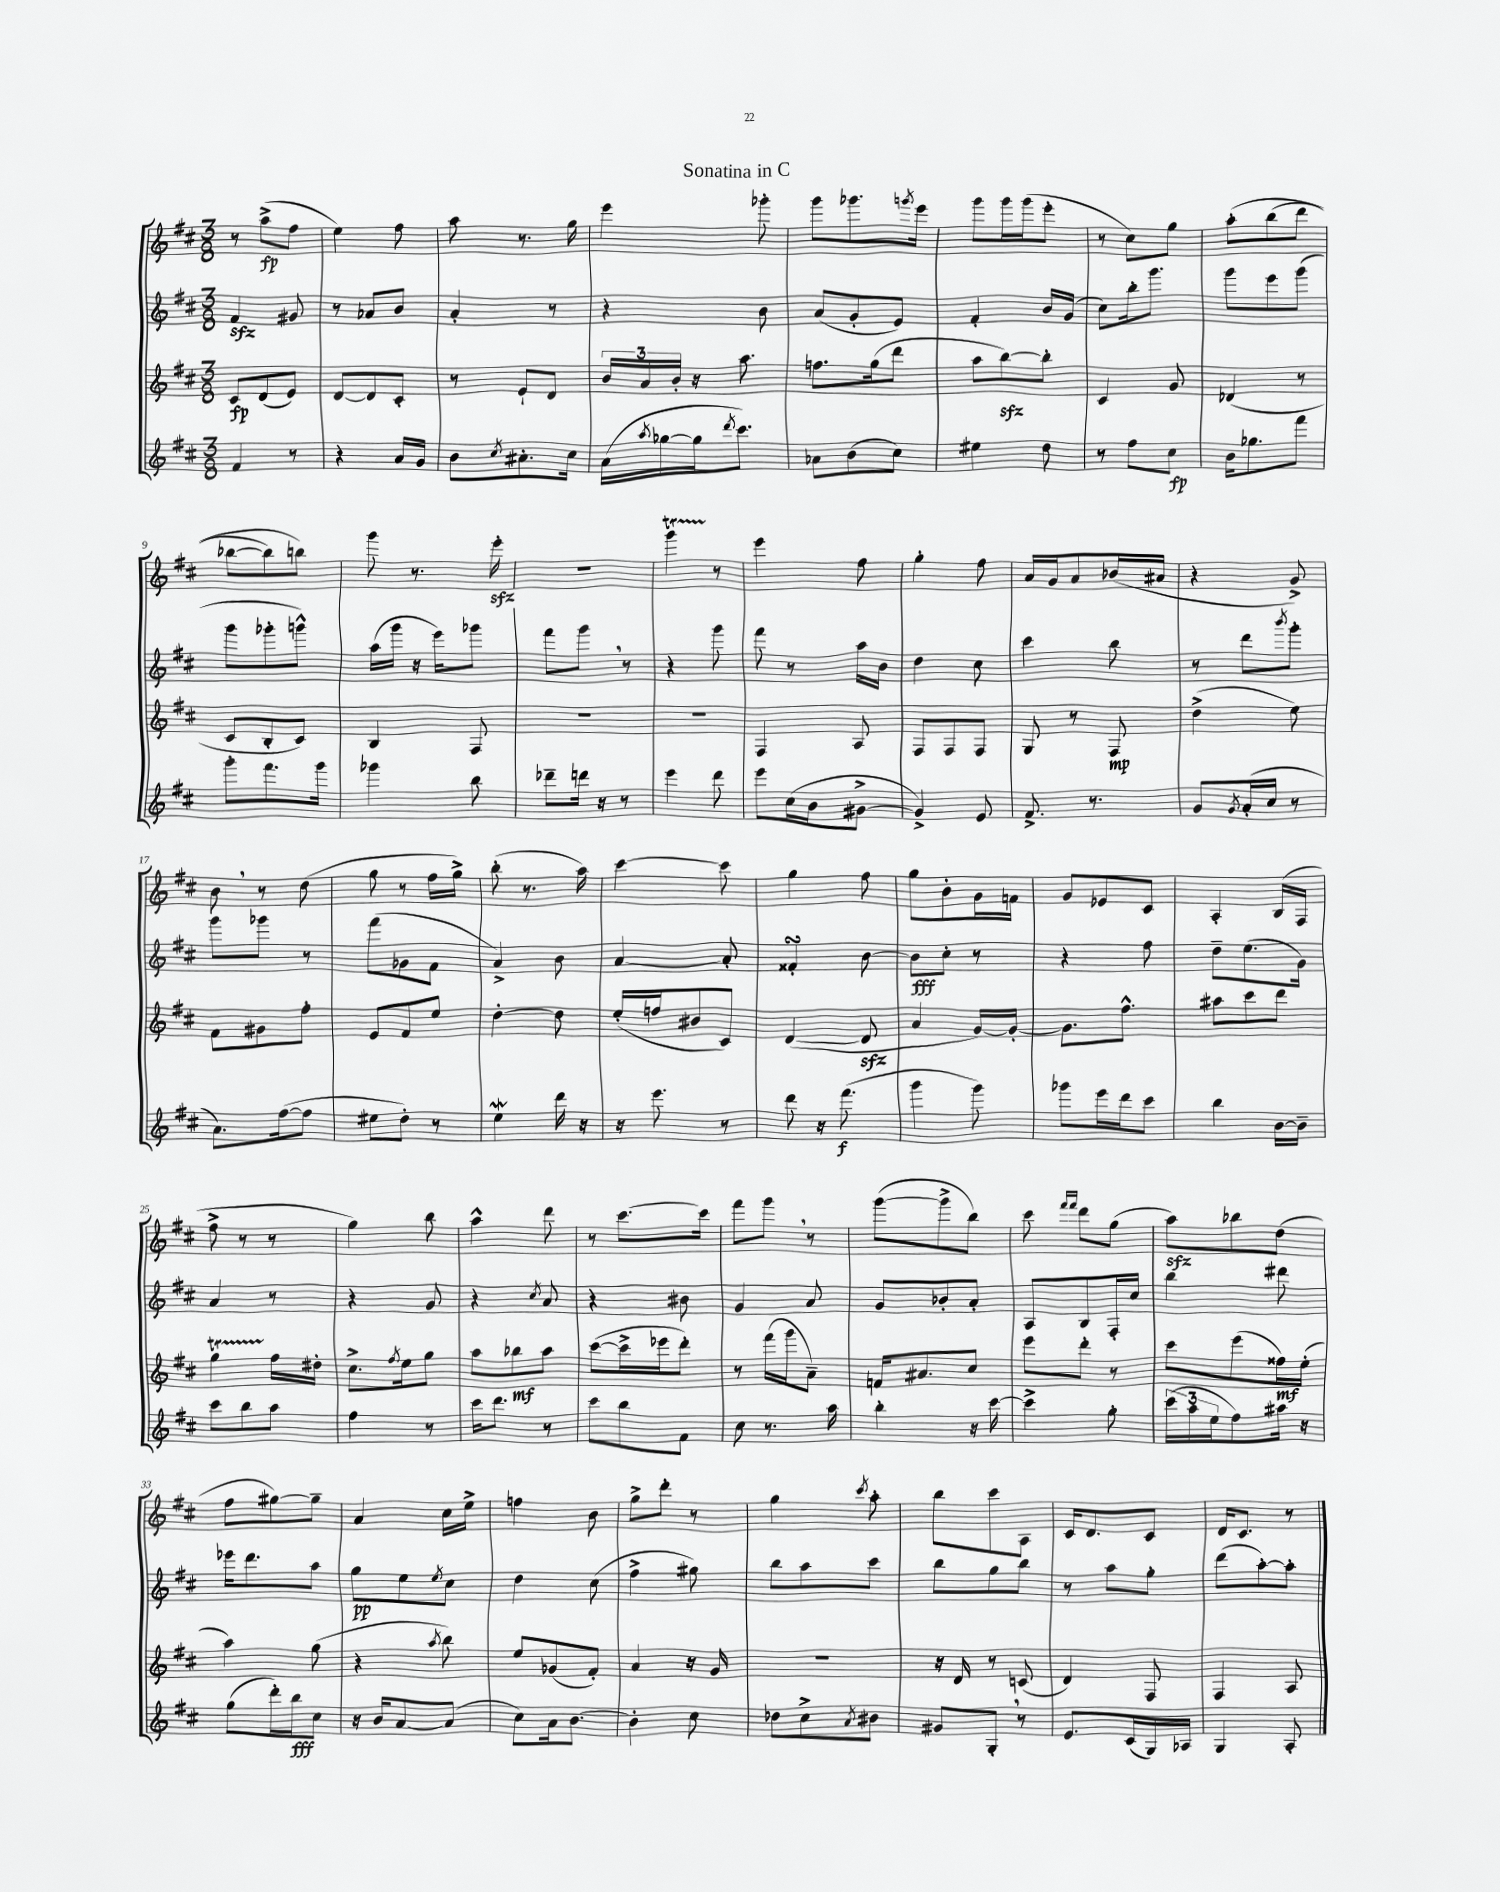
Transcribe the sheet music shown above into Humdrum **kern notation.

**kern	**dynam	**kern	**dynam	**kern	**dynam	**kern	**dynam
*part4	*part4	*part3	*part3	*part2	*part2	*part1	*part1
*staff4	*staff4	*staff3	*staff3	*staff2	*staff2	*staff1	*staff1
*clefG2	*	*clefG2	*	*clefG2	*	*clefG2	*
*k[f#c#]	*	*k[f#c#]	*	*k[f#c#]	*	*k[f#c#]	*
*M3/8	*	*M3/8	*	*M3/8	*	*M3/8	*
=1	=1	=1	=1	=1	=1	=1	=1
4f#/	.	8c#/L	fp	4f#zz/	.	8r	.
.	.	(8d/	.	.	.	(8aa^\L	fp
8r	.	8e/J)	.	8g#X/	.	8ff#\J	.
=2	=2	=2	=2	=2	=2	=2	=2
4r	.	[8d/L	.	8r	.	4ee\)	.
.	.	8d/]	.	8a-X/L	.	.	.
16a/LL	.	8c#'/J	.	8b/J	.	8ff#\	.
16g/JJ	.	.	.	.	.	.	.
=3	=3	=3	=3	=3	=3	=3	=3
8b\L	.	8r	.	4a'/	.	8aa\	.
8qcc#/	.	.	.	.	.	.	.
8.a#X'\	.	8e`/L	.	.	.	8.r	.
.	.	8d/J	.	8r	.	.	.
16cc#\Jk	.	.	.	.	.	16gg\	.
=4	=4	=4	=4	=4	=4	=4	=4
(16a\LL	.	24b/LL	.	4r	.	4eee\	.
.	.	24a/	.	.	.	.	.
8qaa/	.	.	.	.	.	.	.
[16gg-X\	.	.	.	.	.	.	.
.	.	24b'/JJ	.	.	.	.	.
16gg-\J]	.	16r	.	.	.	.	.
8qddd/	.	.	.	.	.	.	.
8.ccc#\J)	.	8.aa\	.	.	.	.	.
.	.	.	.	8b\	.	8ggg-X'\	.
=5	=5	=5	=5	=5	=5	=5	=5
8a-X\L	.	8.ffn\L	.	(8a/L	.	8ggg\L	.
(8b\	.	.	.	8g'/	.	8.ggg-X\	.
.	.	(16gg\k	.	.	.	.	.
8cc#\J)	.	8ddd\J	.	8e/J)	.	.	.
.	.	.	.	.	.	8qgggn/	.
.	.	.	.	.	.	16eee\Jk	.
=6	=6	=6	=6	=6	=6	=6	=6
4ee#X\	.	8aa\L	.	4f#'/	.	8ggg\L	.
.	.	[8bbzz\)	.	.	.	16ggg\L	.
.	.	.	.	.	.	(16ggg\J	.
8dd\	.	8bb'\J]	.	16b/LL	.	8eee'\J	.
.	.	.	.	(16g/JJ	.	.	.
=7	=7	=7	=7	=7	=7	=7	=7
8r	.	4c#/	.	8cc#\L)	.	8r	.
8ff#\L	.	.	.	16bb'\k	.	8cc#\L)	.
.	.	.	.	8.ggg\J	.	.	.
8cc#\J	fp	8g/	.	.	.	8gg\J	.
=8	=8	=8	=8	=8	=8	=8	=8
16b\KL	.	(4d-X/	.	8ggg\L	.	(8aa'\L	.
8.gg-X\	.	.	.	.	.	.	.
.	.	.	.	8eee\	.	(8bb\	.
8fff#\J	.	8r	.	(8ggg\J	.	8ddd\J	.
!!LO:LB:g=z
=9	=9	=9	=9	=9	=9	=9	=9
8ggg'\L	.	8c#/L	.	8ggg\L	.	[8bb-X\L	.
8.fff#\	.	8B'/	.	8ggg-X'\	.	8bb-\])	.
.	.	8c#/J)	.	8gggn^^\J)	.	8bbn\J)	.
16ggg\Jk	.	.	.	.	.	.	.
=10	=10	=10	=10	=10	=10	=10	=10
4ggg-X\	.	4B/	.	(16aa\LL	.	8ggg\	.
.	.	.	.	16ggg\JJ	.	.	.
.	.	.	.	16r	.	8.r	.
.	.	.	.	16eee\KL)	.	.	.
8bb\	.	8F#/	.	8ggg-X\J	.	.	.
.	.	.	.	.	.	16eeezz'\	.
=11	=11	=11	=11	=11	=11	=11	=11
8ddd-X~\L	.	4.r	.	8fff#\L	.	4.r	.
16dddn\Jk	.	.	.	8ggg,\J	.	.	.
16r	.	.	.	.	.	.	.
8r	.	.	.	8r	.	.	.
=12	=12	=12	=12	=12	=12	=12	=12
4eee\	.	4.r	.	4r	.	4gggT\	.
8ddd\	.	.	.	8ggg\	.	8r	.
=13	=13	=13	=13	=13	=13	=13	=13
8eee\L	.	4F#/	.	8fff#\	.	4eee\	.
(16cc#\L	.	.	.	8r	.	.	.
16b\J	.	.	.	.	.	.	.
[8g#X^\J	.	8A/	.	16aa\LL	.	8ff#\	.
.	.	.	.	16b\JJ	.	.	.
=14	=14	=14	=14	=14	=14	=14	=14
4g#^/])	.	8F#/L	.	4dd\	.	4gg'\	.
.	.	8F#/	.	.	.	.	.
8e/	.	8F#/J	.	8cc#\	.	8ff#\	.
=15	=15	=15	=15	=15	=15	=15	=15
8.f#^/	.	8G/	.	4ccc#\	.	16a/LL	.
.	.	.	.	.	.	16g/J	.
.	.	8r	.	.	.	8a/	.
8.r	.	.	.	.	.	.	.
.	.	8F#/	mp	8bb\	.	(16b-X/L	.
.	.	.	.	.	.	16a#X/JJ	.
=16	=16	=16	=16	=16	=16	=16	=16
8g/L	.	(4dd^\	.	8r	.	4r	.
8qg/	.	.	.	.	.	.	.
(16a'/L	.	.	.	8ddd\L	.	.	.
16cc#/JJ	.	.	.	.	.	.	.
.	.	.	.	8qbbb/	.	.	.
8r	.	8ee\)	.	8ggg'\J	.	8g^/)	.
!!LO:LB:g=z
=17	=17	=17	=17	=17	=17	=17	=17
8.a\L)	.	8f#\L	.	8ggg\L	.	8b,\	.
.	.	8g#X\	.	8ggg-X\J	.	8r	.
([16ff#\k	.	.	.	.	.	.	.
8ff#\J]	.	8ff#'\J	.	8r	.	(8dd\	.
=18	=18	=18	=18	=18	=18	=18	=18
8ee#X\L	.	8e/L	.	(8fff#\L	.	8gg\	.
8dd'\J)	.	8f#/	.	8g-X\	.	8r	.
8r	.	8ee/J	.	8f#\J	.	16ff#\LL	.
.	.	.	.	.	.	16gg^\JJ)	.
=19	=19	=19	=19	=19	=19	=19	=19
4eeW\	.	[4dd'\	.	4a^/)	.	(8bb'\	.
.	.	.	.	.	.	8.r	.
16ddd\	.	8dd\]	.	8b\	.	.	.
16r	.	.	.	.	.	16aa\)	.
=20	=20	=20	=20	=20	=20	=20	=20
16r	.	(16ee'/LL	.	[4a/	.	[4ccc#\	.
8.eee\	.	16ffn/J	.	.	.	.	.
.	.	8b#X/	.	.	.	.	.
8r	.	8c#/J)	.	8a'/]	.	8ccc#\]	.
=21	=21	=21	=21	=21	=21	=21	=21
8ddd\	.	([4d/	.	4f##XsSsS'/	.	4gg\	.
16r	.	.	.	.	.	.	.
(8.fff#\	f	.	.	.	.	.	.
.	.	8dzz/]	.	[8b\	.	8ff#\	.
=22	=22	=22	=22	=22	=22	=22	=22
4ggg\	.	4a/	.	8b\L]	fff	8gg\L	.
.	.	.	.	8cc#'\J	.	8b'\	.
8ggg\)	.	[16g/LL)	.	8r	.	16g\L	.
.	.	16g'/JJ_	.	.	.	16fn\JJ	.
=23	=23	=23	=23	=23	=23	=23	=23
8ggg-X\L	.	8.g\L]	.	4r	.	8g/L	.
16eee\L	.	.	.	.	.	8e-X/	.
16ddd\J	.	8.ff#^^\J	.	.	.	.	.
8ccc#\J	.	.	.	8ff#\	.	8c#/J	.
=24	=24	=24	=24	=24	=24	=24	=24
4bb\	.	8aa#X\L	.	8dd~\L	.	4A'/	.
.	.	8ccc#\	.	(8.ee\	.	.	.
[16b\LL	.	8ddd\J	.	.	.	(16B/LL	.
16b~\JJ]	.	.	.	16g\Jk)	.	16F#/JJ	.
!!LO:LB:g=z
=25	=25	=25	=25	=25	=25	=25	=25
8ccc#\L	.	4ggT\	.	4a/	.	8ff#^\	.
8bb\	.	.	.	.	.	8r	.
8aa\J	.	16ff#\LL	.	8r	.	8r	.
.	.	16dd#X'\JJ	.	.	.	.	.
=26	=26	=26	=26	=26	=26	=26	=26
4ff#\	.	8.cc#^\L	.	4r	.	4gg\)	.
.	.	8qff#/	.	.	.	.	.
.	.	16ee\k	.	.	.	.	.
8r	.	8gg\J	.	8g/	.	8bb\	.
=27	=27	=27	=27	=27	=27	=27	=27
16ccc#\KL	.	8aa\L	.	4r	.	4aa^^\	.
8.ddd\J	.	.	.	.	.	.	.
.	.	8bb-X\	mf	.	.	.	.
.	.	.	.	8qcc#/	.	.	.
8r	.	8aa\J	.	8a/	.	8ddd\	.
=28	=28	=28	=28	=28	=28	=28	=28
8ccc#\L	.	([8ccc#\L	.	4r	.	8r	.
8bb\	.	16ccc#^\L]	.	.	.	[8.ccc#\L	.
.	.	16eee-X\J	.	.	.	.	.
8f#\J	.	8ddd'\J)	.	8b#X\	.	.	.
.	.	.	.	.	.	16ccc#\Jk]	.
=29	=29	=29	=29	=29	=29	=29	=29
8cc#\	.	8r	.	4g/	.	8fff#\L	.
8.r	.	(16fff#\LL	.	.	.	8ggg,\J	.
.	.	16ggg\J	.	.	.	.	.
.	.	8a~\J)	.	8a/	.	8r	.
16aa\	.	.	.	.	.	.	.
=30	=30	=30	=30	=30	=30	=30	=30
4bb'\	.	16fn/KL	.	8g/L	.	([8ggg\L	.
.	.	8.a#X/	.	.	.	.	.
.	.	.	.	8b-X'/	.	8ggg^\]	.
16r	.	8cc#/J	.	8a'/J	.	8bb\J)	.
[16ccc#\	.	.	.	.	.	.	.
=31	=31	=31	=31	=31	=31	=31	=31
4ccc#^\]	.	8eee\L	.	8A/L	.	8ccc#\	.
.	.	.	.	.	.	16qqfff#/LL	.
.	.	.	.	.	.	16qqfff#/JJ	.
.	.	8ddd'\J	.	8B/	.	8ddd\L	.
8gg'\	.	8r	.	16F#'/L	.	(8gg\J	.
.	.	.	.	16cc#/JJ	.	.	.
=32	=32	=32	=32	=32	=32	=32	=32
(24ccc#\LL	.	8ccc#\L	.	4bb\	.	8aazz\L)	.
24aa\	.	.	.	.	.	.	.
24ee\J	.	.	.	.	.	.	.
8ff#\)	.	(8eee\	.	.	.	8bb-X\	.
16aa#X\Jk	.	16ff##X\L)	mf	8ddd#X\	.	(8dd\J	.
16r	.	(16ee'\JJ	.	.	.	.	.
!!LO:LB:g=z
=33	=33	=33	=33	=33	=33	=33	=33
(8gg\L	.	4aa\)	.	16eee-X\KL	.	8ff#\L	.
.	.	.	.	8.ddd\	.	.	.
16ddd'\L)	.	.	.	.	.	[8gg#X\)	.
16bb\J	fff	.	.	.	.	.	.
8cc#\J	.	(8gg\	.	8aa\J	.	8gg#~\J]	.
=34	=34	=34	=34	=34	=34	=34	=34
16r	.	4r	.	8gg\L	pp	4a/	.
16b/KL	.	.	.	.	.	.	.
[8a/	.	.	.	8ee\	.	.	.
.	.	8qaa/	.	8qee/	.	.	.
(8a/J]	.	8bb\)	.	8cc#\J	.	16cc#\LL	.
.	.	.	.	.	.	16ee^\JJ	.
=35	=35	=35	=35	=35	=35	=35	=35
8cc#\L)	.	8ee/L	.	4dd\	.	4ffn\	.
16a\k	.	(8g-X/	.	.	.	.	.
[8.b\J	.	.	.	.	.	.	.
.	.	8f#'/J)	.	(8cc#\	.	8b\	.
=36	=36	=36	=36	=36	=36	=36	=36
4b'\]	.	4a/	.	4ff#^\	.	8gg^\L	.
.	.	.	.	.	.	8ddd'\J	.
8cc#\	.	16r	.	8gg#X\)	.	8r	.
.	.	16g/	.	.	.	.	.
=37	=37	=37	=37	=37	=37	=37	=37
8dd-X\L	.	4.r	.	8bb\L	.	4gg\	.
8cc#^\	.	.	.	8aa\	.	.	.
8qa/	.	.	.	.	.	8qccc#/	.
8b#X\J	.	.	.	8ccc#\J	.	8aa'\	.
=38	=38	=38	=38	=38	=38	=38	=38
8g#X/L	.	16r	.	8bb\L	.	8bb\L	.
.	.	16d/	.	.	.	.	.
8G',/J	.	8r	.	8gg\	.	8ccc#\	.
8r	.	(8cn/	.	8bb\J	.	8A\J	.
=39	=39	=39	=39	=39	=39	=39	=39
8.e/L	.	4d/)	.	8r	.	16c#/KL	.
.	.	.	.	.	.	8.d/	.
.	.	.	.	8aa\L	.	.	.
(16c#/L	.	.	.	.	.	.	.
16G/)	.	8F#/	.	8gg'\J	.	8c#/J	.
16A-X/JJ	.	.	.	.	.	.	.
=40	=40	=40	=40	=40	=40	=40	=40
4G/	.	4F#/	.	(8ddd\L	.	16d/KL	.
.	.	.	.	.	.	8.c#/J	.
.	.	.	.	[8aa'\)	.	.	.
8A'/	.	8A/	.	8aa'\J]	.	8r	.
==	==	==	==	==	==	==	==
*-	*-	*-	*-	*-	*-	*-	*-
